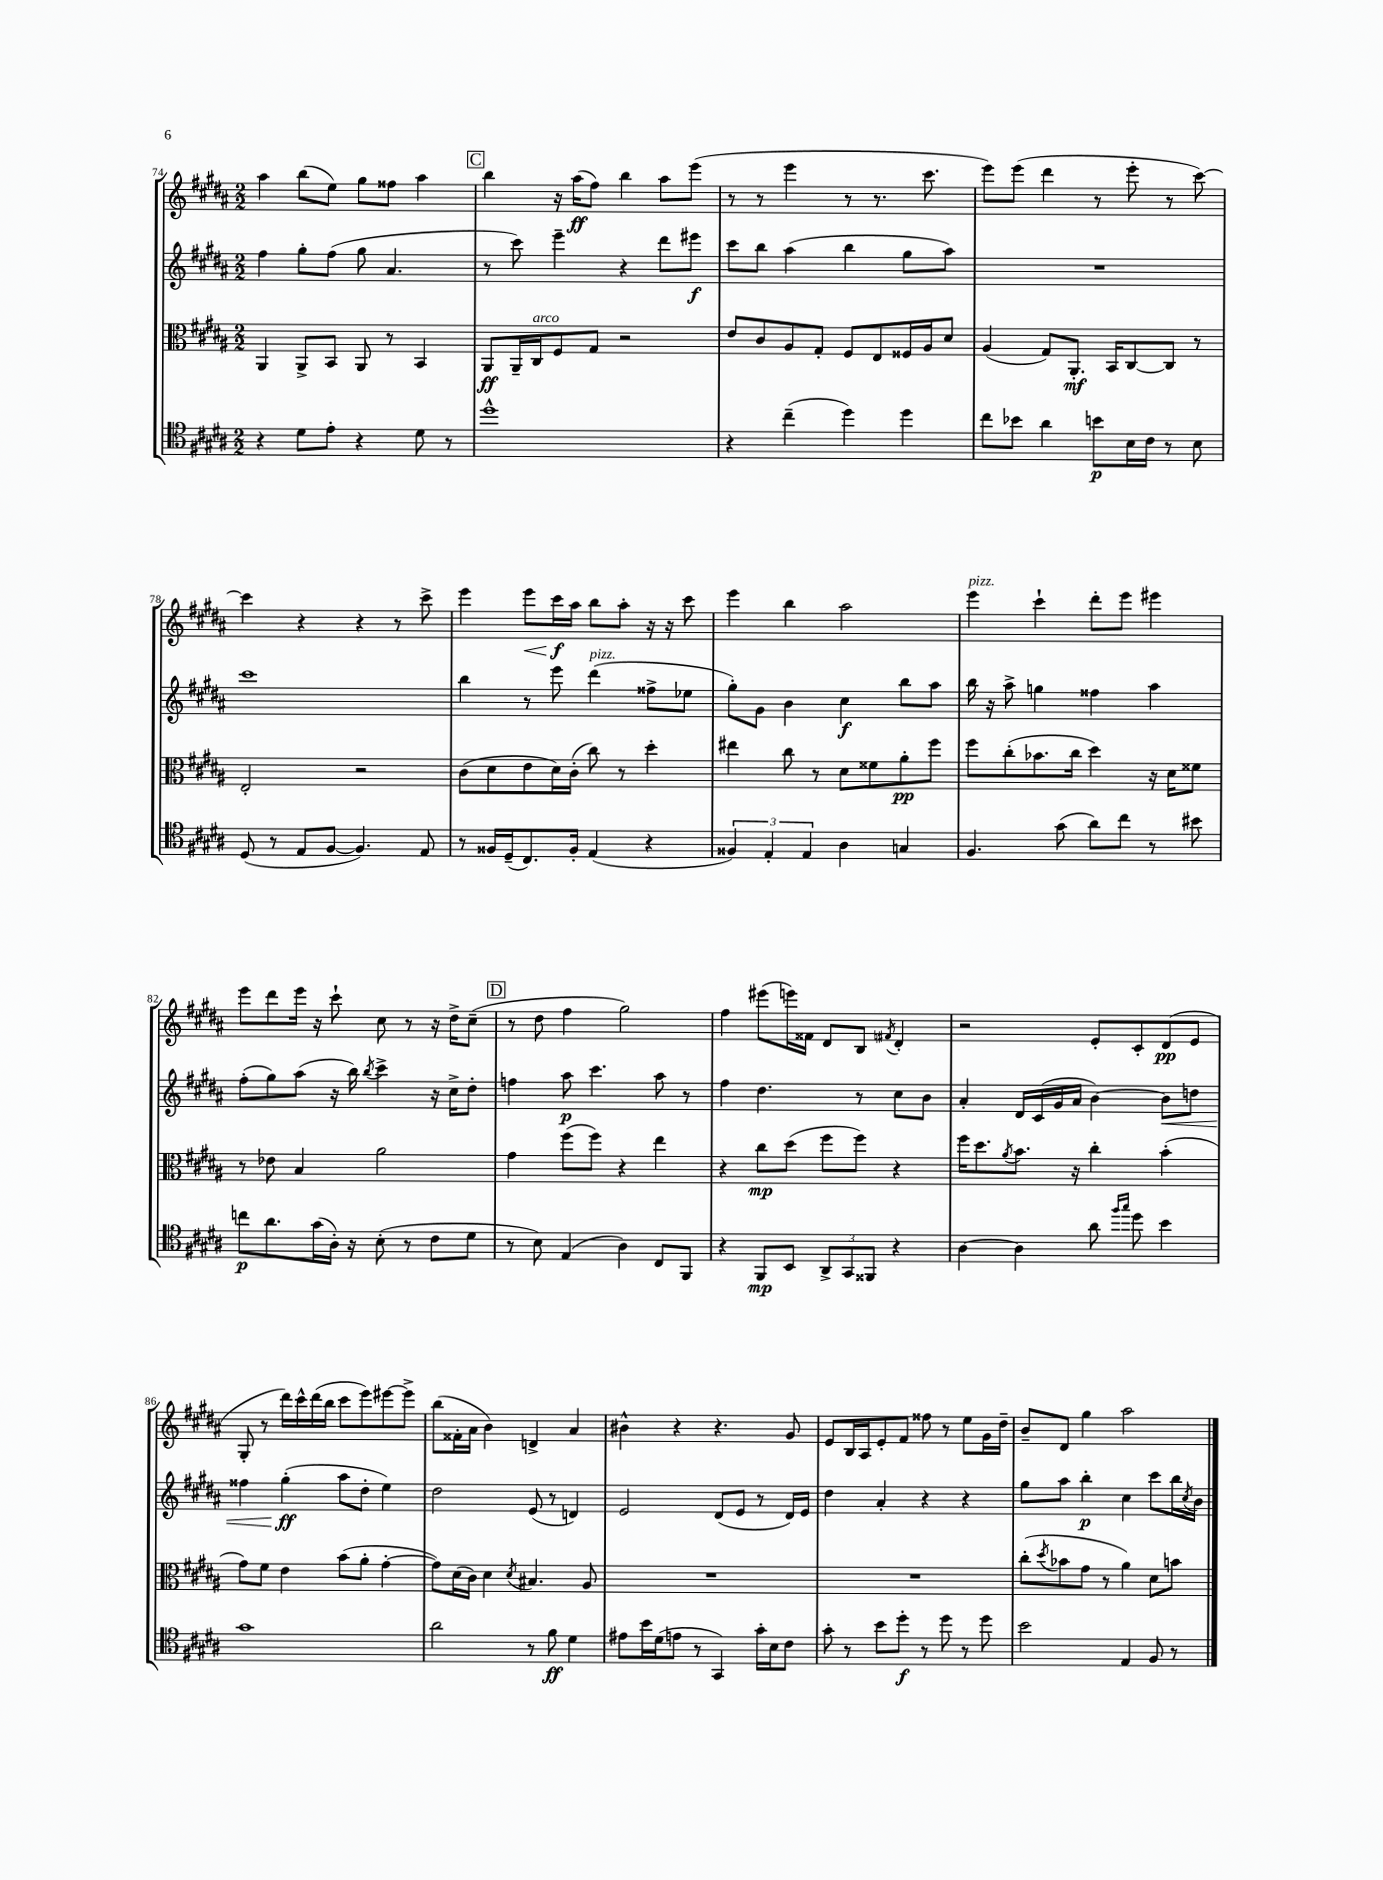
<<
\new StaffGroup <<
\new Staff = "s0" {
    \clef treble \key b \major \numericTimeSignature \time 2/2
    ais''4 b''8( e''8) gis''8 fisis''8 ais''4 |
    \mark \markup { \box "C" } b''4 r16 ais''16\ff( fis''8) b''4 ais''8 e'''8( |
    r8 r8 e'''4 r8 r8. cis'''8. |
    e'''8) e'''8( dis'''4 r8 e'''8-. r8 cis'''8~) |
    cis'''4 r4 r4 r8 cis'''8-> |
    e'''4 e'''8\< cis'''16\f\! ais''16 b''8 ais''8-. r16 r16 cis'''8 |
    e'''4 b''4 ais''2 |
    e'''4^\markup { \italic "pizz." } cis'''4-! dis'''8-. e'''8 eis'''4 |
    e'''8 dis'''8 e'''16 r16 cis'''8-! cis''8 r8 r16 dis''16-> cis''8--( |
    \mark \markup { \box "D" } r8 dis''8 fis''4 gis''2) |
    fis''4 eis'''8( e'''16) fisis'16 dis'8 b8 \acciaccatura { fis'8 } dis'4-. |
    r2 e'8-. cis'8-. dis'8\pp( e'8 |
    gis8-. r8 dis'''16) cis'''16-^ dis'''16( b''16 cis'''8 e'''8) eis'''8~ eis'''8-> |
    b''8( fisis'16-. ais'16 b'4) d'4-> ais'4 |
    bis'4-^ r4 r4. gis'8 |
    e'8 b16 ais16 e'8-. fis'8 fisis''8 r8 e''8 gis'16 dis''16-- |
    b'8-- dis'8 gis''4 ais''2 \bar "|." |
}
\new Staff = "s1" {
    \clef treble \key b \major \numericTimeSignature \time 2/2
    fis''4 gis''8-. fis''8( gis''8 ais'4. |
    \mark \markup { \box "C" } r8 cis'''8) e'''4-- r4 dis'''8 eis'''8\f |
    cis'''8 b''8 ais''4( b''4 gis''8 ais''8) |
    R1 |
    cis'''1 |
    b''4 r8 e'''8 dis'''4^\markup { \italic "pizz." }( fisis''8-> ees''8 |
    gis''8-.) gis'8 b'4 cis''4\f b''8 ais''8 |
    b''16 r16 ais''8-> g''4 fisis''4 ais''4 |
    fis''8-.( gis''8) ais''8( r16 b''16) \acciaccatura { b''8 } cis'''4-> r16 cis''16-> dis''8-. |
    \mark \markup { \box "D" } f''4 ais''8\p cis'''4. ais''8 r8 |
    fis''4 dis''4. r8 cis''8 b'8 |
    ais'4-. dis'16 cis'16( gis'16 ais'16 b'4~) b'8\< d''8 |
    fisis''4 gis''4-.\ff\!( ais''8 dis''8-. e''4) |
    dis''2 e'8( r8 d'4) |
    e'2 dis'8( e'8 r8 dis'16) e'16 |
    dis''4 ais'4-. r4 r4 |
    gis''8 ais''8 b''4-.\p cis''4 cis'''8 b''16 \acciaccatura { cis''8 } b'16 \bar "|." |
}
\new Staff = "s2" {
    \clef alto \key b \major \numericTimeSignature \time 2/2
    ais,4 ais,8-> b,8 ais,8 r8 b,4 |
    \mark \markup { \box "C" } ais,8\ff ais,16-- cis16^\markup { \italic "arco" } fis8 gis8 r2 |
    e'8 cis'8 ais8 gis8-. fis8 e8 fisis16 ais16 dis'8 |
    ais4( gis8) ais,8.-.\mf b,16 cis8~ cis8 r8 |
    e2-. r2 |
    cis'8( dis'8 e'8 dis'16) cis'16-.( cis''8) r8 dis''4-. |
    eis''4 cis''8 r8 dis'8 fisis'8 ais'8-.\pp fis''8 |
    fis''8 cis''8-.( bes'8. cis''16 dis''4) r16 dis'16 fisis'8 |
    r8 ees'8 b4 ais'2 |
    \mark \markup { \box "D" } gis'4 fis''8( fis''8) r4 e''4 |
    r4 cis''8\mp dis''8( fis''8 fis''8) r4 |
    fis''16 dis''8. \acciaccatura { ais'8 } b'8. r16 cis''4-. b'4-.( |
    gis'8) fis'8 e'4 b'8( ais'8-. gis'4~-. |
    gis'8) dis'16( cis'16) dis'4 \acciaccatura { dis'8 } bis4. ais8 |
    R1 |
    R1 |
    cis''8-.( \acciaccatura { dis''8 } bes'8 gis'8 r8 ais'4) dis'8 b'8 \bar "|." |
}
\new Staff = "s3" {
    \clef tenor \key b \major \numericTimeSignature \time 2/2
    r4 dis'8 e'8-. r4 dis'8 r8 |
    \mark \markup { \box "C" } dis''1-^ |
    r4 cis''4--( dis''4) dis''4 |
    cis''8 bes'8 ais'4 b'8\p b16 cis'16 r8 b8 |
    dis8( r8 e8 fis8~ fis4.) e8 |
    r8 fisis16 dis16--( cis8.) fisis16-. e4( r4 |
    \tuplet 3/2 { fisis4) e4-. e4 } ais4 g4 |
    fis4. gis'8( ais'8) cis''8 r8 bis'8 |
    c''8\p ais'8. gis'16( ais16-.) r16 b8-.( r8 cis'8 dis'8 |
    \mark \markup { \box "D" } r8 b8) e4( ais4) cis8 fis,8 |
    r4 fis,8\mp b,8 \tuplet 3/2 { ais,8-> gis,8 fisis,8 } r4 |
    ais4~ ais4 ais'8 \grace { fis''16 gis''16 } dis''8 b'4 |
    gis'1 |
    ais'2 r8 fis'8\ff dis'4 |
    eis'8 b'16 dis'16( e'8 r8 gis,4) gis'16-. b16 cis'8 |
    gis'8-. r8 b'8 dis''8-.\f r8 dis''8 r8 dis''8 |
    b'2 e4 fis8 r8 \bar "|." |
}
>>
>>
\layout { \context { \Score currentBarNumber = #74 } }
